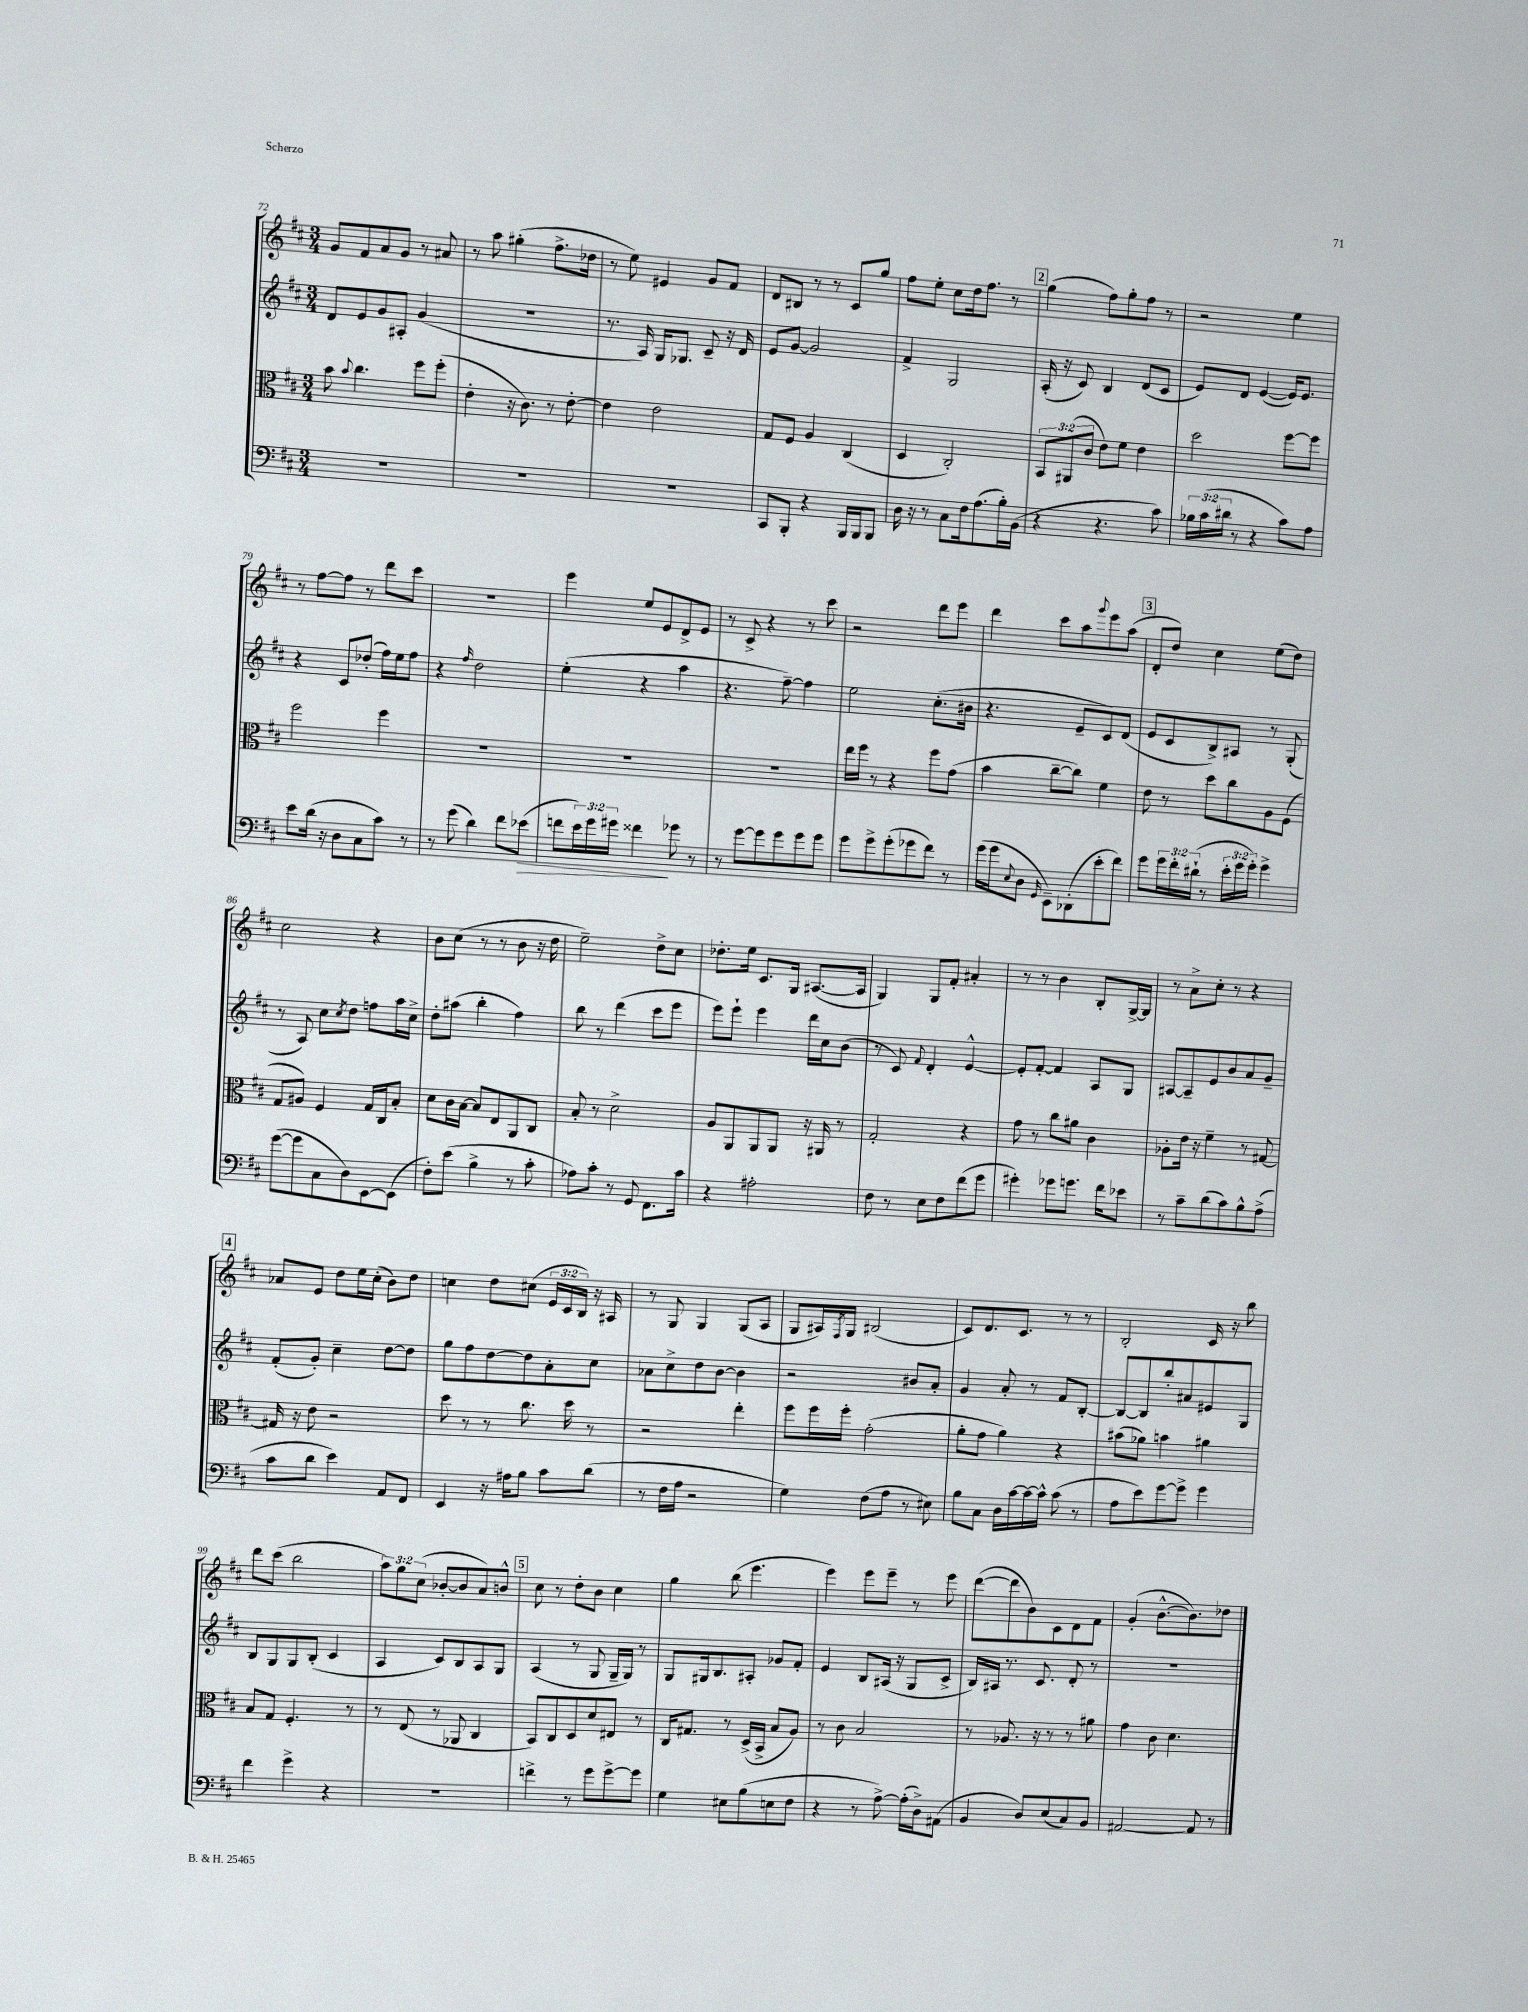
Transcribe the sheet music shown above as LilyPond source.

<<
\new StaffGroup <<
\new Staff = "s0" {
    \clef treble \key d \major \numericTimeSignature \time 3/4 \override Staff.TupletNumber.text = #tuplet-number::calc-fraction-text
    g'8 fis'8 a'8 g'8 r8 ais'8 |
    r8 a''8 gis''4-.( fis''8.-> des''16 |
    r8 e''8) eis'4 g'8 fis'8 |
    d'8 bis8 r8 r8 cis'8 g''8 |
    fis''8 e''8-. cis''8 d''16 fis''8. r8 |
    \mark \markup { \box "2" } g''4( fis''8) g''8-. fis''8 r8 |
    r2 e''4 |
    r8 fis''8~ fis''8 r8 d'''8 cis'''8 |
    R2. |
    e'''4 e''8 e'8 d'8-> e'8 |
    r8 cis'8-> r4 r8 cis'''8 |
    r2 d'''8 e'''8 |
    d'''4 cis'''8 a''8 \appoggiatura { g'''8 } e'''8 a''8( |
    \mark \markup { \box "3" } d'8-. d''8) cis''4 e''8( d''8) |
    cis''2 r4 |
    b'8 cis''8( r8 r8 b'8 r16 d''16 |
    e''2--) d''8-> cis''8 |
    des''8.-. e''16 cis'8. g16 ais8.~( ais16 |
    g4) g8 fis'8-. ais'4-. |
    r8 r8 b'4 b8-. g16~-> g16 |
    r8 a'8-> cis''8-. r8 r4 |
    \mark \markup { \box "4" } aes'8 e'8 d''8 e''16 cis''16-.( b'8) d''8 |
    c''4 d''8 cis''8( \tuplet 3/2 { e'16 cis'16 b16) } r16 ais16 |
    r8 g8 g4 g8( a8 |
    g8 ais16) \acciaccatura { fis8 } g16 bis2( |
    cis'8) d'8. cis'8. r8 r8 |
    b2-. cis'16 r16 b''8 |
    d'''8 cis'''8( b''2 |
    \tuplet 3/2 { a''8) g''8 cis''8( } bes'8~-. bes'8 a'8) b'8-^ |
    \mark \markup { \box "5" } cis''8 r8 d''8-. b'8 cis''4 |
    g''4 b''8( e'''4. |
    e'''4) e'''8 e'''8-- r8 e'''8 |
    d'''8~( d'''8 b'8) cis'8 d'8 fis'8 |
    g'4-.( b'8.~-^ b'8.) des''8 \bar "|." |
}
\new Staff = "s1" {
    \clef treble \key d \major \numericTimeSignature \time 3/4
    d'8 e'8 g'8 ais8-. g'4( |
    R2. |
    r8. a16) g16 ges8. cis'8-- r16 d'16 |
    e'8 g'8~ g'2 |
    fis'4-> g2 |
    \mark \markup { \box "2" } a16-.( r16 cis'8) b4 d'8( cis'8 |
    e'8) d'8 e'4~( e'16) e'8. |
    r4 cis'8 des''8-.( fis''16) e''16 fis''8 |
    r4 \grace { fis''16 } d''2 |
    e''4-.( r4 a''4 |
    r4. fis''8~--) fis''4 |
    e''2 cis''8.-.( bis'16 |
    r4. e'8-- cis'8) d'8( |
    \mark \markup { \box "3" } e'8 cis'8 b8->) ais8 r8 g8-.( |
    r8 a8) cis''8 \acciaccatura { cis''8 } d''8 f''8 a''16 cis''16-> |
    d''8-. ais''8( b''4-. fis''4) |
    b''8 r8 d'''4( cis'''8 e'''8 |
    e'''8) e'''8-! e'''4 d'''16 cis''16 b'8( |
    r8 cis'8) \appoggiatura { fis'8 } d'4-. e'4~-^ |
    e'8-. fis'8~-. fis'4 a8 g8 |
    ais8~ ais8-- e'8 b'8 a'8 g'8-- |
    \mark \markup { \box "4" } fis'8-.( g'8-.) cis''4-- d''8~ d''8 |
    g''8 fis''8 d''8~ d''8 a'8-. cis''8 |
    aes'8 cis''8-> d''8 b'8~ b'4 |
    r2 bis'8 a'8-. |
    g'4 a'8-. r8 fis'8 b8~-. |
    b8~ b8 b''8-. ais'8 eis'8 g8 |
    b8 g8 g8 b8-.( cis'4 |
    a4 cis'8) b8 a8 g8 |
    \mark \markup { \box "5" } a4( r8 g8 g16-- g16) r8 |
    g8 gis16 b8. ais8-. ges'8 fis'8-. |
    e'4 b8 ais16( r16 g8 cis'8-> |
    b16) ais16 r8. cis'8. d'8-. r8 |
    R2. \bar "|." |
}
\new Staff = "s2" {
    \clef alto \key d \major \numericTimeSignature \time 3/4 \override Staff.TupletNumber.text = #tuplet-number::calc-fraction-text
    b'8 \appoggiatura { b'8 } cis''4. fis''8 fis''8-.( |
    e'4-. r16 cis'8.) r8 e'8~-. |
    e'4 e'2 |
    g8 fis8 a4 cis4( |
    d4 cis2-.) |
    \mark \markup { \box "2" } \tuplet 3/2 { b,8 ais,8( cis'8 } e'8) fis'8 e'4 |
    d''2 fis''8~ fis''8 |
    fis''2 fis''4 |
    R2. |
    R2. |
    R2. |
    e''16 fis''16 r8 r4 fis''8 g'8( |
    b'4 cis''8~-- cis''8) fis'4 |
    \mark \markup { \box "3" } e'8 r8 d''8 cis''8 a8 fis8( |
    g8 ais8) fis4 g16 cis16 b8-. |
    d'8 cis'16 b16~ b8 e8 a,8 cis8 |
    b8-. r8 d'2-> |
    a8 a,8 a,8 a,8 r16 ais,16 r8 |
    g2-. r4 |
    g'8 r8 cis''8 ais'8 cis'4 |
    aes8-. e'16 r16 fis'4-- r8 gis8~ |
    \mark \markup { \box "4" } gis16 r16 e'8 r2 |
    d''8 r8 r8 cis''8. d''16 r8 |
    r2 e''4-. |
    fis''8 fis''16 fis''16-. g'2-.( |
    a'8-. g'8 a'4) r4 |
    bis'8( aes'8) b'4 ais'4 |
    b8 g8 fis4.-. r8 |
    r8 e8( r8 aes,8 cis4 |
    \mark \markup { \box "5" } b,8) cis8 d8 d'8 eis8 r8 |
    cis16 gis8. r8 d16->( b,16-> b8 a8) |
    r8 cis'8 b2 |
    r8 aes8. r16 r8 r8 ais'8 |
    g'4 cis'8 d'4. \bar "|." |
}
\new Staff = "s3" {
    \clef bass \key d \major \numericTimeSignature \time 3/4 \override Staff.TupletNumber.text = #tuplet-number::calc-fraction-text
    R2. |
    R2. |
    R2. |
    cis,8 b,,8-. r4 b,,16 b,,16 b,,8 |
    d16 r16 r8 cis8 fis16 a8.( b16-.) b,16( |
    \mark \markup { \box "2" } r4 r4. cis'8) |
    \tuplet 3/2 { bes16 cis'16( dis'16 } r8 r4 cis'8) a8 |
    e'8 d'16( r16 d8 cis8 cis'8) r8 |
    r8 g'8( d'4) fis'8 ees'8\>( |
    f'8 \tuplet 3/2 { e'16) g'16 gis'16 } fisis'4\! ges'8 r8 |
    r8 g'8~ g'8 g'8 g'8 g'8 |
    g'8 g'8-> g'8-.( ges'8 fis'8) r8 |
    g'16( g'16 \appoggiatura { e8 } d8 \grace { g,16 } e,8--) des,8-.( e'8-. fis'8) |
    \mark \markup { \box "3" } g'8 \tuplet 3/2 { g'16 fis'16-. dis'16-!( } r8 \tuplet 3/2 { e'16-. g'16 g'16-.) } g'4-> |
    g'8~( g'8 cis8 d8) e,8~ e,8( |
    fis8-.) e'8( b4-> r8 cis'8-. |
    aes8) cis'8-. r8 g,8 fis,8. cis'16 |
    r4 ais2-. |
    fis8 r8 e8 fis8 fis'8( g'8 |
    gis'4-.) ges'8 g'8. fis'16 ees'8 |
    r8 cis'8-- d'8( cis'8) b8-^ a8->( |
    \mark \markup { \box "4" } cis'8 d'8 e'4) a,8 fis,8 |
    e,4 r16 ais16 b8 cis'8 d'8( |
    r8 fis16 a16 r2 |
    g4) fis8( a8 r8 eis8) |
    b8 cis8 d16 cis'16~ cis'16~ cis'16-^ cis'8( r8 |
    a8 e'8) g'8~ g'8-> g'4 |
    fis'4 g'4-> r4 |
    R2. |
    \mark \markup { \box "5" } f'4-> r8 g'8 g'8~-> g'8 |
    g4 eis8 b8( e8 fis8 |
    r4 r8 a8~->) a16-.( d16->) ais,8( |
    b,4 d8) e8( cis8) b,8 |
    ais,2~ ais,8 r8 \bar "|." |
}
>>
>>
\layout { \context { \Score currentBarNumber = #72 } }
